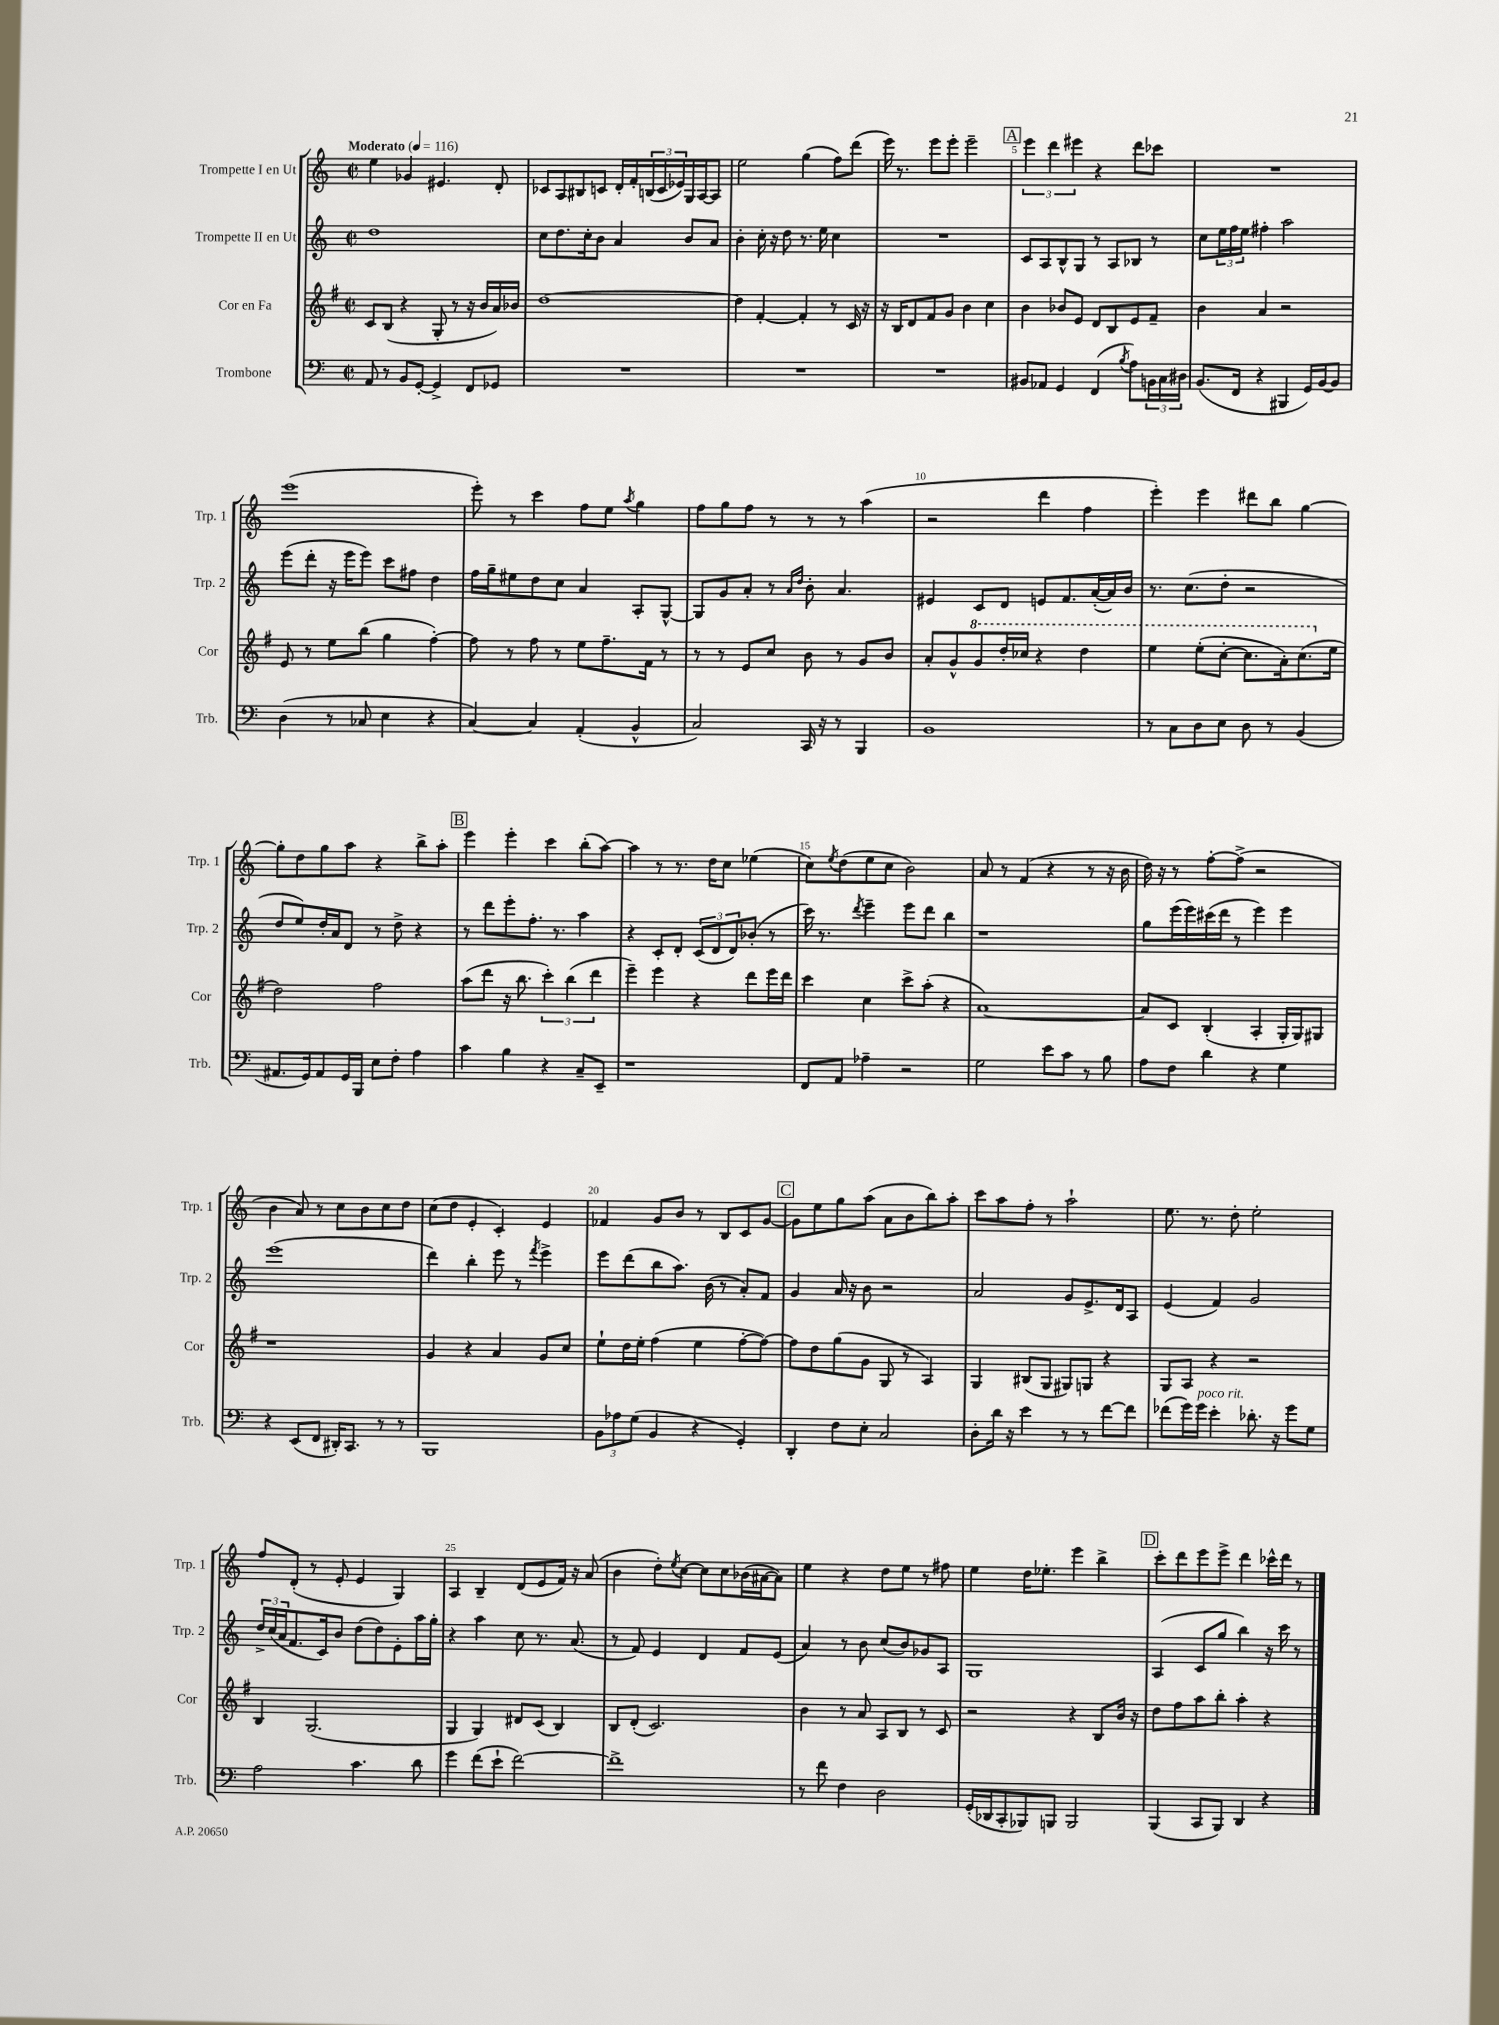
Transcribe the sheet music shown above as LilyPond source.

<<
\new StaffGroup <<
\new Staff = "s0" \with { instrumentName = "Trompette I en Ut" shortInstrumentName = "Trp. 1" } {
    \clef treble \key c \major \defaultTimeSignature \time 2/2 \tempo "Moderato" 4 = 116
    e''4 ges'4 eis'4. d'8-. |
    ces'8 a8 bis8 c'8 d'16-. f'16-. \tuplet 3/2 { b16( c'16 ees'16) } g16 a16~ a8 |
    e''2 g''4( f''8) d'''8( |
    e'''16) r8. e'''8 e'''8-. e'''2-- |
    \mark \markup { \box "A" } \tuplet 3/2 { e'''4 d'''4 eis'''4 } r4 d'''8 ces'''8 |
    R1 |
    e'''1( |
    e'''8-.) r8 c'''4 f''8 e''8 \acciaccatura { a''8 } g''4 |
    f''8 g''8 f''8 r8 r8 r8 a''4( |
    r2 d'''4 f''4 |
    e'''4-.) e'''4 dis'''8 b''8 g''4~ |
    g''8-. d''8 g''8 a''8 r4 b''8-> a''8-. |
    \mark \markup { \box "B" } e'''4 e'''4-. c'''4 b''8-.( a''8~) |
    a''4 r8 r8. d''16 c''8 ees''4( |
    c''8) \acciaccatura { e''8 } d''8( e''8 c''8 b'2) |
    a'8 r8 f'4( r4 r8 r16 b'16 |
    d''16) r16 r8 f''8~-. f''8->( r2 |
    b'4 a'8) r8 c''8 b'8 c''8 d''8 |
    c''8( d''8 e'4-. c'4-.) e'4 |
    fes'4 g'8 b'8 r8 b8 c'8 g'8~ |
    \mark \markup { \box "C" } g'8 e''8 g''8 a''8( a'8 b'8 b''8) a''8-. |
    c'''8 a''8 f''8-. r8 a''2-! |
    e''8. r8. d''8-. e''2-. |
    f''8 d'8-.( r8 e'8-. e'4 g4) |
    a4 b4-- d'8( e'8 f'16) r16 a'8( |
    b'4 d''8-.) \acciaccatura { e''8 } c''8~ c''8 c''8 bes'16( ais'16~ ais'8) |
    e''4 r4 d''8 e''8 r8 fis''8 |
    e''4 d''16 ees''8.-. e'''4 b''4-> |
    \mark \markup { \box "D" } c'''8-. d'''8 e'''8 e'''8-> d'''4 ces'''16-^ d'''16 r8 \bar "|." |
}
\new Staff = "s1" \with { instrumentName = "Trompette II en Ut" shortInstrumentName = "Trp. 2" } {
    \clef treble \key c \major \defaultTimeSignature \time 2/2
    d''1 |
    c''8 d''8. c''16-. b'8 a'4 b'8 a'8 |
    b'4-. c''16-. r16 d''8 r8. e''16 c''4 |
    R1 |
    \mark \markup { \box "A" } c'8 a8 b8-^ g8 r8 a8 bes8 r8 |
    c''8 \tuplet 3/2 { e''16 f''16 e''16 } fis''4-. a''2 |
    e'''8( d'''8-. r16 e'''16 e'''8) c'''8 fis''8 d''4 |
    f''16 g''16-- eis''8 d''8 c''8 a'4 a8-. g8~-^ |
    g8 g'8 a'8-. r8 \grace { a'16 d''16 } b'8-. a'4. |
    eis'4 c'8 d'8 e'8 f'8. a'16~-.( a'16) b'16 |
    r8. c''8.( d''8-. r2 |
    d''8 e''8) d''16-. a'16 d'8 r8 d''8-> r4 |
    \mark \markup { \box "B" } r8 d'''8 e'''8-. f''8.-. r8. a''4 |
    r4 c'8-. d'8-. \tuplet 3/2 { c'8( d'8 d'8) } bes'8-.( r8 |
    c'''16) r8. \acciaccatura { d'''8 } e'''4-- e'''8 d'''8 b''4 |
    r1 |
    g''8 e'''16( e'''16) cis'''16( d'''16 r8 e'''4) e'''4 |
    e'''1( |
    d'''4) b''4-. e'''8 r8 \acciaccatura { f'''8 } e'''4-> |
    e'''8 d'''8( b''8 a''8.) b'16( r8 a'8-.) f'8 |
    \mark \markup { \box "C" } g'4 a'16 r16 b'8 r2 |
    a'2 g'8 e'8.-> d'16 a8 |
    e'4( f'4) g'2 |
    \tuplet 3/2 { d''16-> c''16( a'16 } f'8. c'16) b'8 d''8( d''8) e'8-. a''16 g''16-. |
    r4 a''4 c''8 r8. a'8.( |
    r8 f'8) e'4 d'4 f'8 e'8( |
    a'4) r8 b'8 c''8( b'8) ges'8 a8 |
    g1 |
    \mark \markup { \box "D" } a4( c'8 g''8 b''4) r16 c'''16 r8 \bar "|." |
}
\new Staff = "s2" \with { instrumentName = "Cor en Fa" shortInstrumentName = "Cor" } {
    \clef treble \key g \major \defaultTimeSignature \time 2/2
    c'8 b8( r4 g8-. r8 r16 b'16 a'16) bes'16 |
    d''1~ |
    d''4 fis'4~-. fis'4-. r8 c'16 r16 |
    r16 b16 d'8 fis'8 g'8 b'4 c''4 |
    \mark \markup { \box "A" } b'4 bes'8 e'8 d'8 b8 e'8 fis'8-- |
    b'4 a'4 r2 |
    e'8 r8 e''8 b''8( g''4 fis''4~-.) |
    fis''8 r8 fis''8 r8 e''8 fis''8.-- fis'16 r8 |
    r8 r8 e'8 c''8 b'8 r8 g'8 b'8 |
    a'8-. g'8-^ \ottava #1 g''8 d'''16-. ces'''16 r4 d'''4 |
    e'''4 e'''8-.( c'''8~-. c'''8. a''16-.) c'''8.( \ottava #0 e''16 |
    d''2) fis''2 |
    \mark \markup { \box "B" } a''8( d'''8 r16 b''8. \tuplet 3/2 { c'''4-.) b''4( d'''4 } |
    e'''4--) e'''4 r4 d'''8 e'''16 d'''16 |
    c'''4 c''4 c'''8-> a''8-.( r4 |
    a'1~) |
    a'8 c'8 b4-.( a4-. g16-. g16) gis8 |
    r1 |
    g'4 r4 a'4 g'8 c''8 |
    e''8-! d''16 e''16-. fis''4( e''4 fis''8~-. fis''8~) |
    \mark \markup { \box "C" } fis''8 d''8 g''8( g'8 g8 r8 a4) |
    g4 bis8( g8 gis8) g8 r4 |
    g8 a8 r4 r2 |
    b4 g2.( |
    g4 g4) dis'8 c'8( b4) |
    b8 d'8-.( c'2.) |
    b'4 r8 a'8 a8 b8 r8 c'8 |
    r2 r4 b8 b'16 r16 |
    \mark \markup { \box "D" } d''8 fis''8 a''8 b''8-. a''4-. r4 \bar "|." |
}
\new Staff = "s3" \with { instrumentName = "Trombone" shortInstrumentName = "Trb." } {
    \clef bass \key c \major \defaultTimeSignature \time 2/2
    a,8 r8 b,8 g,8~-. g,4-> f,8 ges,8 |
    R1 |
    R1 |
    R1 |
    \mark \markup { \box "A" } bis,8 aes,8 g,4 f,4( \acciaccatura { b8 } a8) \tuplet 3/2 { b,16 c16 dis16 } |
    b,8.( f,16 r4 bis,,4 g,16) b,16~ b,8 |
    d4( r8 ces8 e4 r4 |
    c4~) c4 a,4-.( b,4-^ |
    c2) c,16 r16 r8 b,,4 |
    b,1 |
    r8 c8 d8 e8 d8 r8 b,4( |
    ais,8. g,16) ais,8 g,16 b,,16 e8 f8-. a4 |
    \mark \markup { \box "B" } c'4 b4 r4 c8-- e,8-- |
    r1 |
    f,8 a,8 aes4-- r2 |
    g2 e'8 c'8 r8 b8 |
    a8 f8 d'4 r4 g4 |
    r4 e,8( f,8 dis,16-.) c,8. r8 r8 |
    b,,1 |
    \tuplet 3/2 { b,8 aes8 g8( } b,4 r4 g,4-.) |
    \mark \markup { \box "C" } d,4-. f8 e8-. c2 |
    d8-. d'16 r16 e'4 r8 r8 f'8~ f'8 |
    fes'8( g'16) g'16^\markup { \italic "poco rit." } e'4-. des'8.-. r16 g'8 g8 |
    a2 c'4. d'8 |
    g'4 f'8( e'8-! f'2~) |
    f'1-> |
    r8 f'8 f4 d2 |
    g,16-.( des,16 c,8-. bes,,8) b,,8 b,,2 |
    \mark \markup { \box "D" } b,,4( c,8 b,,8) d,4 r4 \bar "|." |
}
>>
>>
\layout { \context { \Score \override BarNumber.break-visibility = ##(#f #t #t) barNumberVisibility = #(every-nth-bar-number-visible 5) } }
